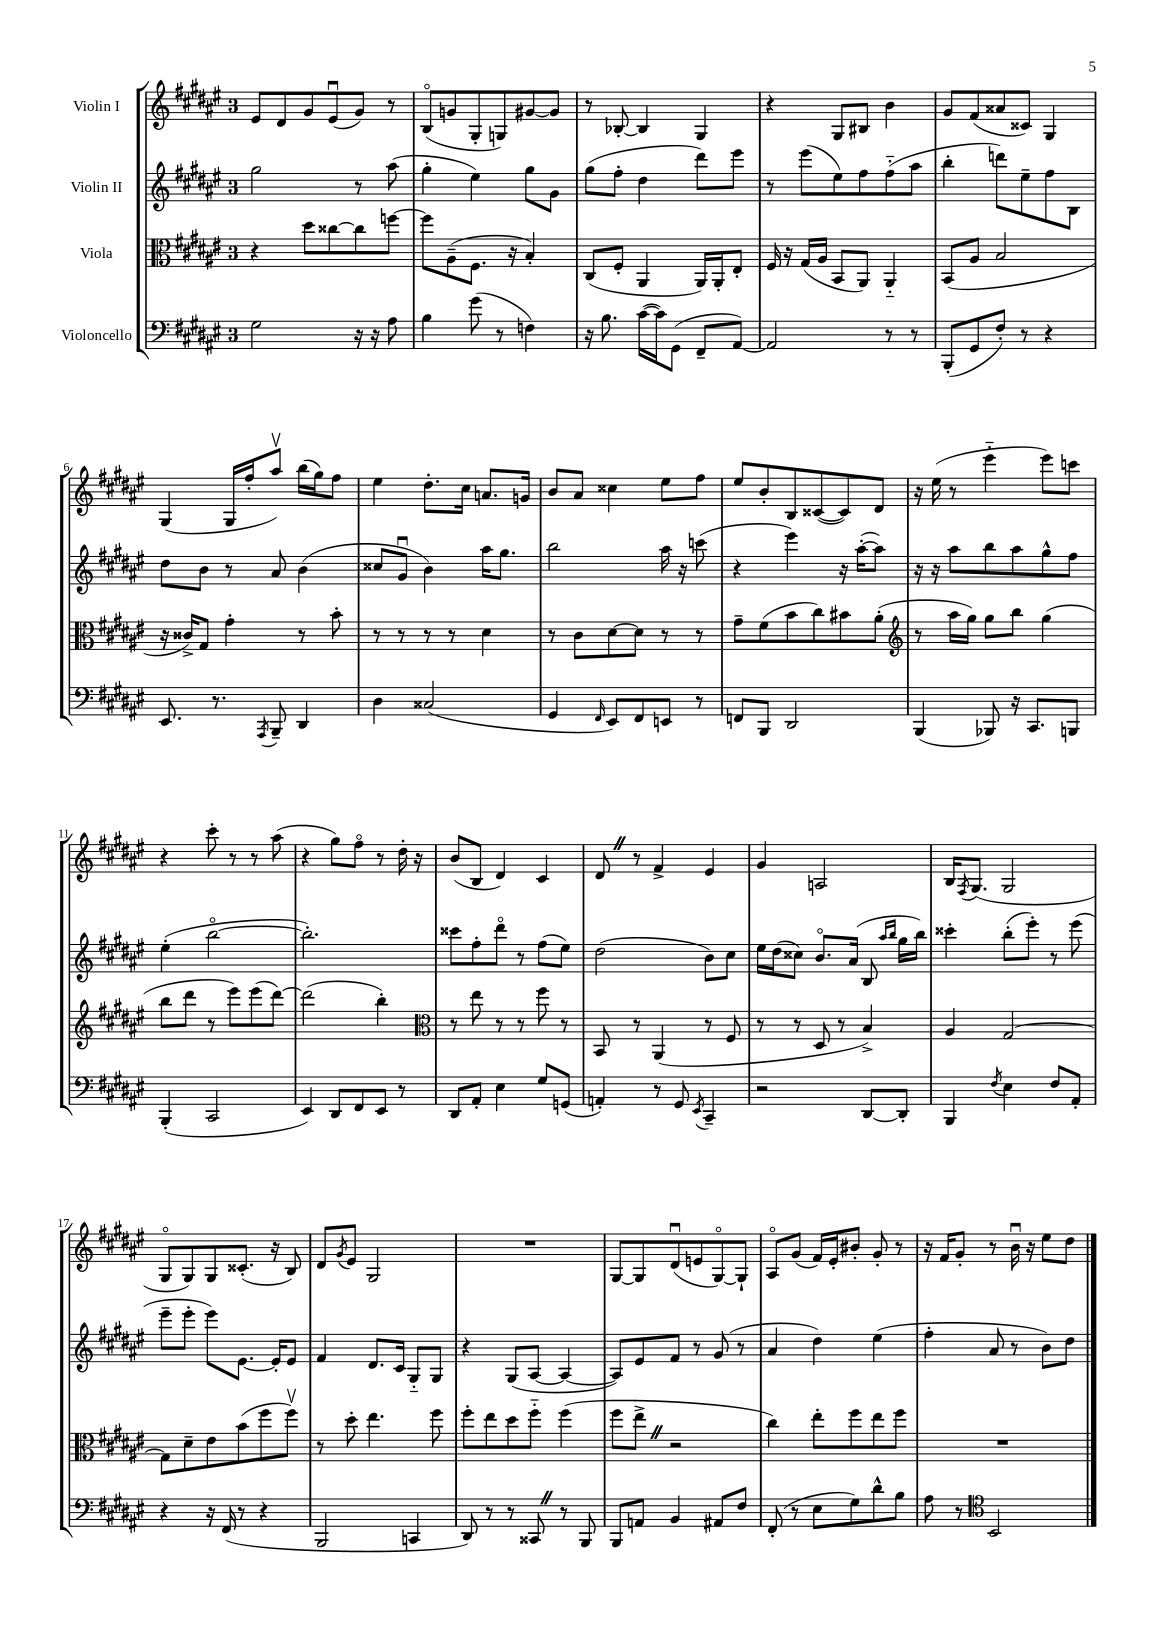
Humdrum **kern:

**kern	**kern	**kern	**kern
*part4	*part3	*part2	*part1
*staff4	*staff3	*staff2	*staff1
*I"Violoncello	*I"Viola	*I"Violin II	*I"Violin I
*clefF4	*clefC3	*clefG2	*clefG2
*k[f#c#g#d#a#e#]	*k[f#c#g#d#a#e#]	*k[f#c#g#d#a#e#]	*k[f#c#g#d#a#e#]
*M3/4	*M3/4	*M3/4	*M3/4
=1	=1	=1	=1
2G#\	4r	2gg#\	8e#/L
.	.	.	8d#/
.	8dd#\L	.	8g#/
.	[8cc##X\	.	(8e#u/
16r	8cc##\]	8r	8g#/J)
16r	.	.	.
8A#\	[8ffn\J	(8aa#\	8r
=2	=2	=2	=2
4B\	8ff\L]	4gg#'\	(8B/L
.	(8A#~\	.	8gn/
(8g#\	8.F#\J	4ee#\)	8G#'/
8r	.	.	8Gn/)
.	16r	.	.
4Fn\)	4B'/)	8gg#\L	[8g#X/
.	.	8g#\J	8g#/J]
=3	=3	=3	=3
16r	(8C#/L	(8gg#\L	8r
8.B\	.	.	.
.	8F#'/J	8ff#'\J	[8B-X'/
([16c#\LL	4AA#/	4dd#\	4B-/]
16c#\J])	.	.	.
(8GG#\J	.	.	.
8FF#~/L	16AA#/LL)	8ddd#\L)	4G#/
.	16AA#'/J	.	.
[8AA#/J)	8E#'/J	8eee#\J	.
=4	=4	=4	=4
2AA#/]	16F#/	8r	4r
.	16r	.	.
.	(16G#/LL	(8eee#\L	.
.	16A#/JJ	.	.
.	8BB/L	8ee#\)	8G#/L
.	8AA#/J)	8ff#\	8B#X/J
8r	4AA#/	(8ff#\	4b\
8r	.	8aa#\J	.
=5	=5	=5	=5
(8BBB'/L	(8BB/L	4bb'\	8g#/L
8GG#/	8A#/J	.	(8f#/
8F#'/J)	2B/	8dddn\L)	8a##X/
8r	.	8ee#~\	8c##X/J)
4r	.	8ff#\	4G#/
.	.	8B\J	.
!!LO:LB:g=z
=6	=6	=6	=6
8.EE#/	16r	8dd#\L	(4G#/
.	16c##X^/KL)	.	.
.	8G#/J	8b\J	.
8.r	.	.	.
.	4g#'\	8r	16G#/LL
.	.	.	16ff#'/J
8qAAA#/	.	.	.
8BBB~/	.	8a#/	8aa#v/J)
4DD#/	8r	(4b\	(16bb\LL
.	.	.	16gg#\J)
.	8b'\	.	8ff#\J
=7	=7	=7	=7
4D#\	8r	8cc##X/L	4ee#\
.	8r	8g#u/J	.
(2C##X/	8r	4b\)	8.dd#'\L
.	8r	.	.
.	.	.	16cc#\Jk
.	4d#\	16aa#\KL	8.an/L
.	.	8.gg#\J	.
.	.	.	16gn/Jk
=8	=8	=8	=8
4GG#/	8r	2bb\	8b/L
.	8c#\L	.	8a#/J
16qqFF#/	.	.	.
8EE#/L)	[8d#\	.	4cc##X\
8FF#/	8d#\J]	.	.
8EEn/J	8r	16aa#\	8ee#\L
.	.	16r	.
8r	8r	(8cccn\	8ff#\J
=9	=9	=9	=9
8FFn/L	8g#~\L	4r	8ee#/L
8BBB/J	(8f#\	.	8b'/
2DD#/	8b\	4eee#\)	8B/
.	8cc#\)	.	([8c##X/
.	8b#X\	16r	8c##/])
.	.	([16aa#'\KL	.
.	(8a#'\J	8aa#\J])	8d#/J
=10	=10	=10	=10
*	*clefG2	*	*
(4BBB/	8r	16r	16r
.	.	16r	(16ee#\
.	16aa#\LL	8aa#\L	8r
.	16gg#\JJ)	.	.
8BBB-X/)	8gg#\L	8bb\	4eee#\
16r	8bb\J	8aa#\	.
8.CC#/L	.	.	.
.	(4gg#\	8gg#^^\	8eee#\L)
8BBBn/J	.	8ff#\J	8cccn\J
!!LO:LB:g=z
=11	=11	=11	=11
(4BBB'/	8bb\L	(4ee#'\	4r
.	8ddd#\J	.	.
2CC#/	8r	[2bb\	8ccc#'\
.	8eee#\L)	.	8r
.	(8eee#\	.	8r
.	[8ddd#\J)	.	(8aa#\
=12	=12	=12	=12
4EE#/)	(2ddd#\]	2.bb'\])	4r
8DD#/L	.	.	8gg#\L)
8FF#/	.	.	8ff#\J
8EE#/J	4bb'\)	.	8r
8r	.	.	16dd#'\
.	.	.	16r
=13	=13	=13	=13
*	*clefC3	*	*
8DD#/L	8r	8ccc##X\L	(8b/L
8AA#'/J	8ee#\	8ff#'\	8B/J
4E#\	8r	8ddd#\J	4d#/)
.	8r	8r	.
8G#/L	8ff#\	(8ff#\L	4c#/
(8GGn/J	8r	8ee#\J)	.
=14	=14	=14	=14
4AAn'/)	8BB/	(2dd#\	8d#Z/
.	8r	.	8r
8r	(4AA#/	.	4f#^/
8GG#/	.	.	.
8qEE#/	.	.	.
4CC#~/	8r	8b\L)	4e#/
.	8F#/	8cc#\J	.
=15	=15	=15	=15
2r	8r	16ee#\LL	4g#/
.	.	(16dd#\J	.
.	8r	8cc##X\J)	.
.	8D#/	8.b/L	2An/
.	8r	.	.
.	.	(16a#/Jk	.
[8DD#/L	4B^/)	8B/	.
.	.	16qqaa#/LL	.
.	.	16qqbb/JJ	.
8DD#'/J]	.	16gg#\LL	.
.	.	16bb\JJ)	.
=16	=16	=16	=16
4BBB/	4A#/	4ccc##X'\	16B/KL
.	.	.	8qF#/
.	.	.	(8.G#/J
8qF#/	.	.	.
4E#\	[2G#/	(8bb'\L	2G#/
.	.	8eee#'\J)	.
8F#/L	.	8r	.
8AA#'/J	.	(8eee#\	.
!!LO:LB:g=z
=17	=17	=17	=17
4r	8G#\L]	8eee#~\L	8G#/L
.	8d#~\	8eee#'\J	8G#/)
16r	8e#\	8eee#\L)	8G#/
(16FF#/	.	.	.
8r	(8b\	[8.e#\J	(8.c##X'/J
4r	8ff#\	.	.
.	.	16e#'/KL]	16r
.	8ff#v\J)	8e#/J	8B/)
=18	=18	=18	=18
2BBB/	8r	4f#/	8d#/L
.	.	.	8qg#/
.	8dd#'\	.	8e#/J
.	4.ee#\	8.d#/L	2G#/
.	.	16c#/Jk	.
4CCn/	.	8G#/L	.
.	8ff#\	8G#/J	.
=19	=19	=19	=19
8DD#/)	8ff#'\L	4r	2.r
8r	8ee#\	.	.
8r	8dd#\	(8G#/L	.
8CC##XZ/	8ff#\J	[8A#/J	.
8r	(4ff#\	4A#/_	.
8BBB/	.	.	.
=20	=20	=20	=20
8BBB/L	8ff#\L	8A#/L])	[8G#/L
8AAn/J	8ee#^Z\J	8e#/	8G#/]
4BB/	2r	8f#/J	(8d#u/
.	.	8r	8en/
8AA#X/L	.	(8g#/	[8G#/)
8F#/J	.	8r	8G#`/J]
=21	=21	=21	=21
(8FF#'/	4cc#\)	4a#/	8A#/L
8r	.	.	(8g#/J
8E#\L	8ee#'\L	4dd#\)	16f#/LL)
.	.	.	16e#'/J
8G#\)	8ff#\	.	8b#X'/J
8d#^^\	8ee#\	(4ee#\	8g#'/
8B\J	8ff#\J	.	8r
=22	=22	=22	=22
8A#\	2.r	4ff#'\	16r
.	.	.	16f#/KL
8r	.	.	8g#'/J
*clefC4	*	*	*
2BB/	.	8a#/	8r
.	.	8r	16bu\
.	.	.	16r
.	.	8b\L)	8ee#\L
.	.	8dd#\J	8dd#\J
==	==	==	==
*-	*-	*-	*-
